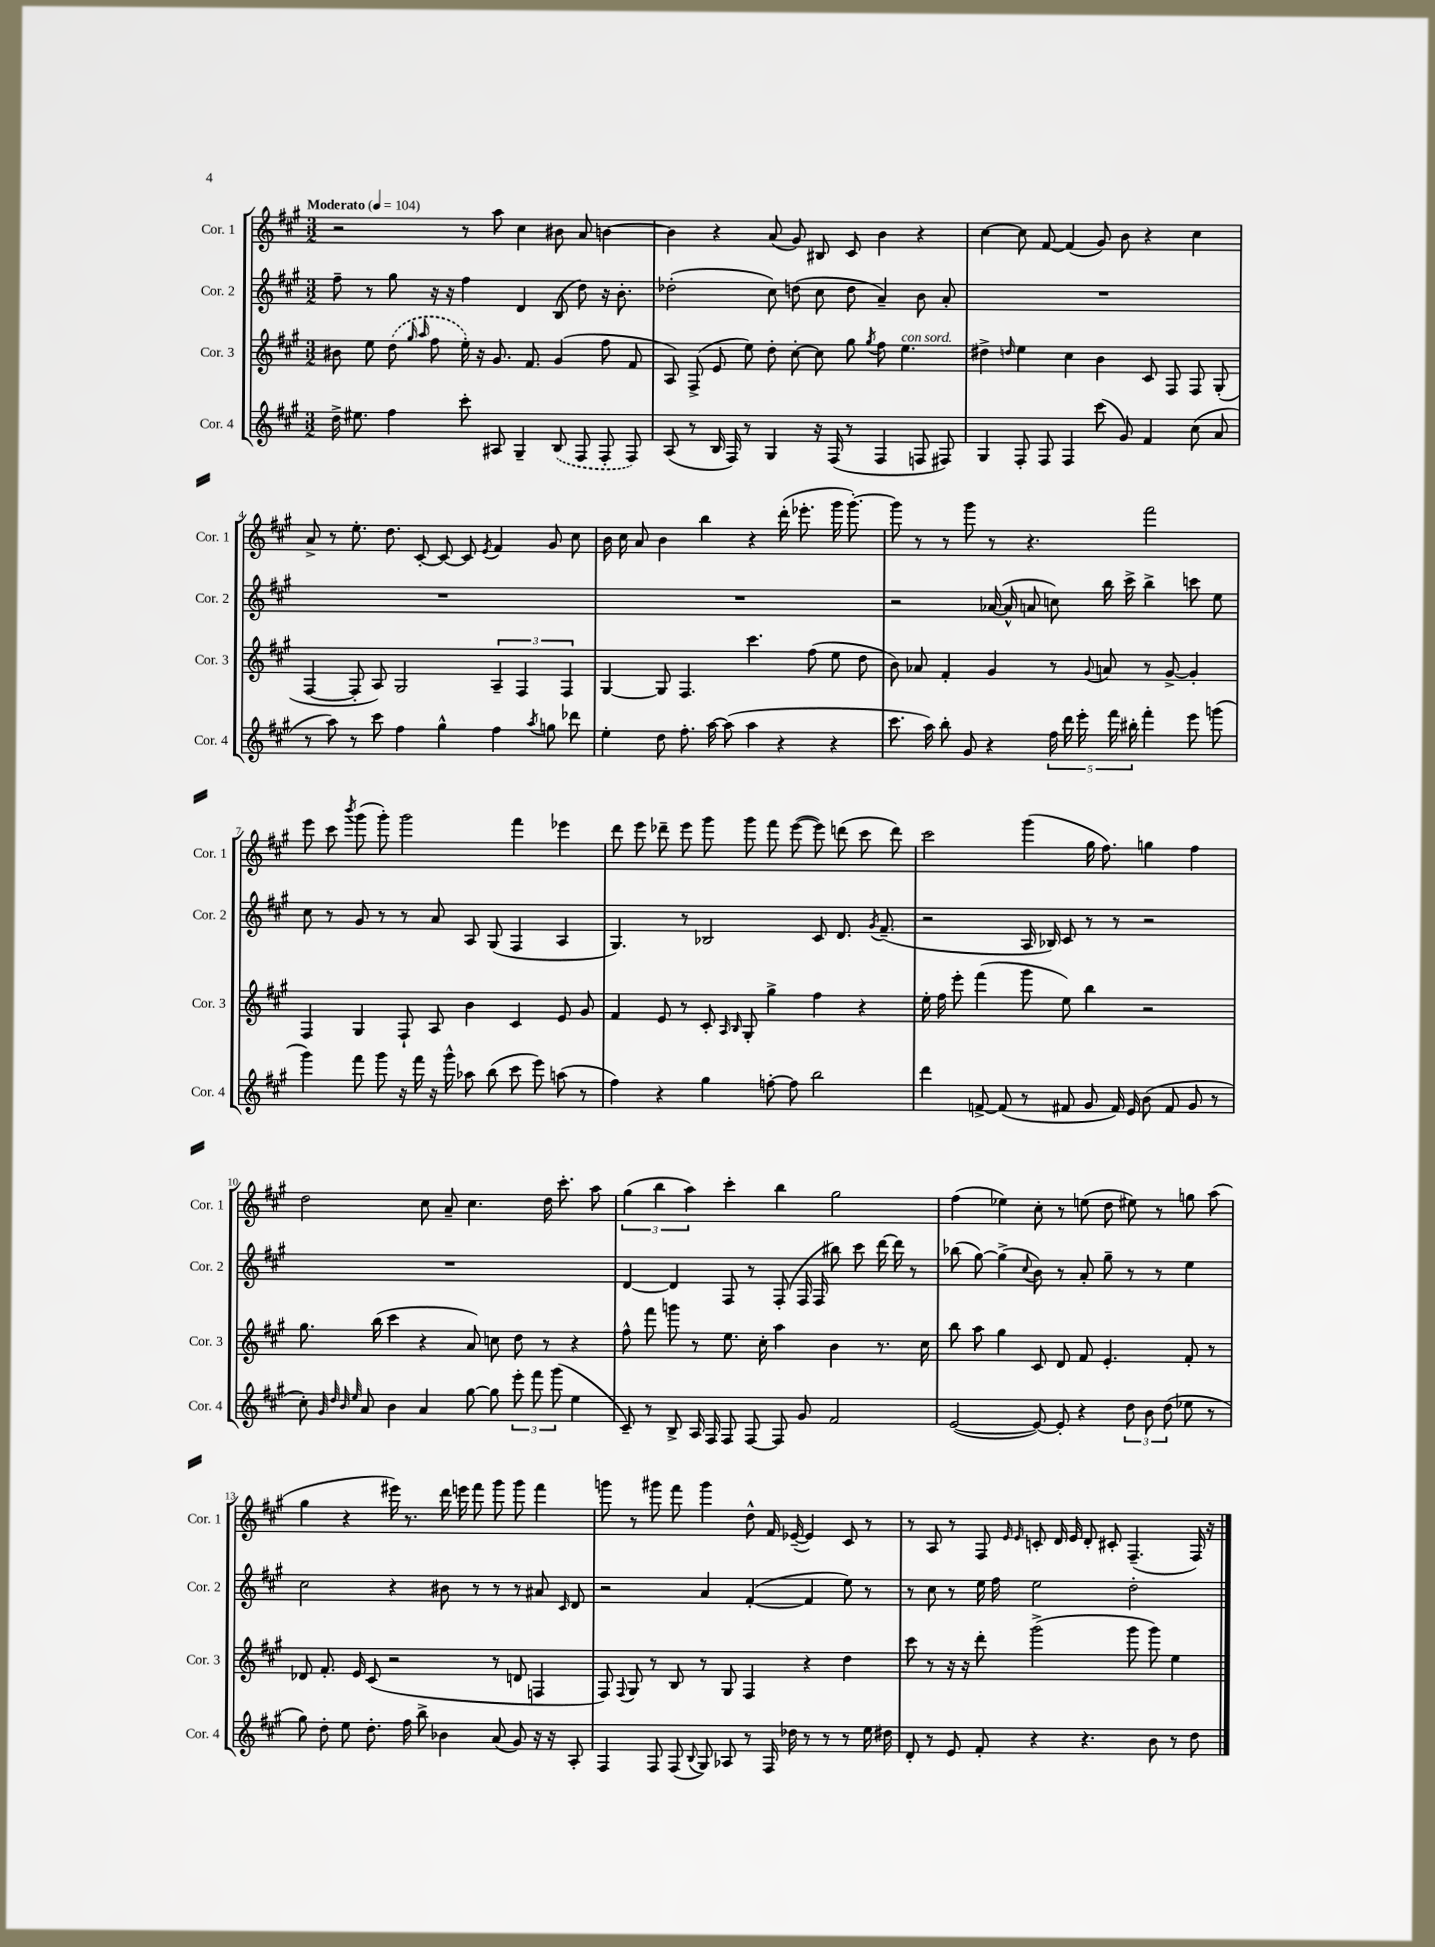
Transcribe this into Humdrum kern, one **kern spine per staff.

**kern	**kern	**kern	**kern
*part4	*part3	*part2	*part1
*staff4	*staff3	*staff2	*staff1
*I"Cor. 4	*I"Cor. 3	*I"Cor. 2	*I"Cor. 1
*I'Cor. 4	*I'Cor. 3	*I'Cor. 2	*I'Cor. 1
*clefG2	*clefG2	*clefG2	*clefG2
*k[f#c#g#]	*k[f#c#g#]	*k[f#c#g#]	*k[f#c#g#]
*M3/2	*M3/2	*M3/2	*M3/2
*MM104	*MM104	*MM104	*MM104
=1	=1	=1	=1
!	!	!	!LO:TX:a:B:t=Moderato
16dd^\	8b#X\	8ff#~\	2r
8.ee#X\	.	.	.
.	8ee\	8r	.
4ff#\	(8dd\	8gg#\	.
.	16qqgg#/	.	.
.	16qqaa/	.	.
.	8ff#\	16r	.
.	.	16r	.
8ccc#'\	16ee'\)	4ff#\	8r
.	16r	.	.
8A#X/	8.g#/	.	8aa\
4G#~/	.	4d/	4cc#\
.	8.f#/	.	.
(8B/	(4g#/	(8B/	8b#X\
8F#/	.	8dd\)	8a/
8F#'/	8ff#\	16r	[4bn\
.	.	8.b'\	.
8F#/)	8f#/	.	.
=2	=2	=2	=2
(8A/	8A/)	(2dd-X'\	4b\]
8r	(8F#^/	.	.
16B/	8e/	.	4r
16F#/)	.	.	.
8r	8ee\)	.	.
4G#/	8dd'\	8cc#\)	(8a/
.	[8cc#'\	(8ddn\	8g#/)
16r	8cc#\]	8cc#\	8B#X/
(16F#/	.	.	.
8r	8gg#\	8dd\	8c#/
.	8qgg#/	.	.
4F#/	8ff#\	4a~/)	4b\
!	!LO:TX:a:i:t=con sord.	!	!
.	4.ee\	.	.
8Fn/	.	8b\	4r
8F#X/)	.	8a'/	.
=3	=3	=3	=3
4G#/	4dd#X^\	1.r	[4cc#\
.	16qqddn/	.	.
8F#'/	4ee\	.	8cc#\]
8F#/	.	.	[8f#/
4F#/	4cc#\	.	(4f#/]
(8ccc#\	4b\	.	8g#/)
8g#/)	.	.	8b\
4f#/	8c#/	.	4r
.	8F#/	.	.
(8cc#\	8F#/	.	4cc#\
8a/	(8G#'/	.	.
!!LO:LB:g=z
=4	=4	=4	=4
8r	[4F#/	1.r	8a^/
8aa\)	.	.	8r
8r	8F#'/]	.	8.ee'\
8ccc#\	8A/)	.	.
.	.	.	8.dd\
4ff#\	2G#/	.	.
.	.	.	[8c#'/
4gg#^^\	.	.	8c#/_
.	.	.	8c#/]
.	.	.	8qe/
4ff#\	6A~/	.	4f#/
.	6F#/	.	.
8qaa/	.	.	.
8ggn\	.	.	8g#/
.	6F#/	.	.
8ddd-X\	.	.	8cc#\
=5	=5	=5	=5
4ee'\	[4G#/	1.r	16b\
.	.	.	16cc#\
.	.	.	8a/
8dd\	8G#/]	.	4b\
8.ff#'\	4.F#/	.	.
.	.	.	4bb\
[16aa\	.	.	.
(8aa\]	.	.	.
4aa\	4.ccc#\	.	4r
4r	.	.	(16ddd'\
.	.	.	8.eee-X'\
.	(8ff#\	.	.
4r	8ee\	.	16ggg#\
.	.	.	[8.ggg#'\)
.	8dd\	.	.
=6	=6	=6	=6
8.ccc#\	8b\)	2r	8ggg#\]
.	8a-X/	.	8r
16aa\)	.	.	.
8bb'\	4f#'/	.	8r
8g#/	.	.	8ggg#\
4r	4g#/	([16a-X/	8r
.	.	16a-^^/]	.
.	.	8an/	4.r
20ff#\	8r	8ccn\)	.
20ddd\	.	.	.
20eee'\	.	.	.
.	8qqg#/	.	.
.	8an/	16bb\	.
20fff#\	.	.	.
.	.	16ccc#^\	.
20bb#X'\	.	.	.
4fff#'\	8r	4bb^\	2fff#\
.	[8g#^/	.	.
8eee\	4g#'/]	8cccn\	.
(8gggn\	.	8ee\	.
!!LO:LB:g=z
=7	=7	=7	=7
4ggg#\)	4F#/	8cc#\	8eee\
.	.	8r	8ccc#\
.	.	.	8qbbb/
8fff#\	4G#/	8g#/	(8ggg#\
8ggg#\	.	8r	8ggg#'\)
16r	8F#`/	8r	2ggg#\
16fff#\	.	.	.
16r	8A/	8a/	.
16ggg#^^\	.	.	.
8aa-X\	4b\	8A/	.
(8bb\	.	(8G#/	.
8ccc#\	4c#/	4F#/	4fff#\
8eee\)	.	.	.
(8aan\	8e/	4A/	4eee-X\
8r	8g#/	.	.
=8	=8	=8	=8
4ff#\)	4f#/	4.G#/)	8ddd\
.	.	.	8eee\
4r	8e/	.	8ddd-X~\
.	8r	8r	8eee\
4gg#\	8c#'/	2B-X/	8ggg#\
.	16qqA/	.	.
.	16qqB/	.	.
.	8G#'/	.	8ggg#\
[8ffn'\	4gg#^\	.	8fff#\
8ff\]	.	.	([8eee\
2bb\	4ff#\	8c#/	8eee\])
.	.	8.d/	(8dddn\
.	4r	.	8ccc#\
.	.	8qg#/	.
.	.	(8.f#~/	.
.	.	.	8ddd\)
=9	=9	=9	=9
4ddd\	16ee'\	2r	2ccc#\
.	16ff#\	.	.
.	8eee'\	.	.
[8fn^/	(4fff#\	.	.
(8f/]	.	.	.
8r	8ggg#\	16A/	(4ggg#\
.	.	16B-X/)	.
8f#X/	8ee\)	8c#/	.
8g#/	4bb\	8r	16gg#\
.	.	.	8.ff#\)
16f#/)	.	8r	.
16e/	.	.	.
(8b\	2r	2r	4ggn\
8f#/	.	.	.
8g#/	.	.	4ff#\
8r	.	.	.
!!LO:LB:g=z
=10	=10	=10	=10
8cc#'\)	8.gg#\	1.r	2dd\
32qqg#/	.	.	.
32qqdd/	.	.	.
32qqb/	.	.	.
32qqee/	.	.	.
8a/	.	.	.
.	(16bb\	.	.
4b\	4ccc#\	.	.
4a/	4r	.	8cc#\
.	.	.	8a~/
[8gg#\	8a/)	.	4.cc#\
8gg#\]	8ccn\	.	.
12eee'\	8dd\	.	.
12fff#\	.	.	.
.	8r	.	16dd\
(12ggg#\	.	.	.
.	.	.	8.ccc#'\
4ee\	4r	.	.
.	.	.	8aa\
=11	=11	=11	=11
8c#~/)	8ff#^^\	[4d/	(6gg#\
8r	8fff#\	.	.
.	.	.	6bb\
8B^/	8gggn\	4d/]	.
.	.	.	6aa\)
16A/	8r	.	.
16F#/	.	.	.
8F#/	8.ee\	8F#/	4ccc#'\
[8F#/	.	8r	.
.	16cc#'\	.	.
8F#/]	4aa\	(8F#'/	4bb\
8g#/	.	16F#/	.
.	.	16F#/	.
2f#/	4b\	8bb#X\)	2gg#\
.	.	8ccc#\	.
.	8.r	[16ddd\	.
.	.	16ddd\]	.
.	.	8r	.
.	16cc#\	.	.
=12	=12	=12	=12
([2e/	8bb\	(8bb-X\	(4ff#\
.	8aa\	[8gg#\)	.
.	4gg#\	(4gg#^\]	4ee-X\)
.	.	8qqcc#/	.
8e/_)	8c#/	8b\)	8cc#'\
8e'/]	8d/	8r	8r
4r	8f#/	8a'/	(8een\
.	4.e'/	8gg#~\	8dd\
12dd\	.	8r	8ee#X\)
12b\	.	.	.
.	.	8r	8r
(12dd\	.	.	.
8ee-X\	8f#'/	4ee\	8ggn\
8r	8r	.	(8aa\
!!LO:LB:g=z
=13	=13	=13	=13
8gg#\)	8d-X/	2cc#\	4gg#\
8dd'\	8.f#'/	.	.
8ee\	.	.	4r
.	16e/	.	.
8.dd'\	(8c#/	.	.
.	2r	4r	16eee#X\)
16ff#\	.	.	8.r
8bb^\	.	.	.
4b-X\	.	8b#X\	16ddd\
.	.	.	16eeen\
.	.	8r	8fff#\
(8a/	8r	8r	8ggg#\
8g#/)	8dn/	8r	8ggg#\
16r	4Fn/	8a#X/	4fff#\
16r	.	.	.
.	.	16qqc#/	.
8A'/	.	8d/	.
=14	=14	=14	=14
4F#/	8F#/)	2r	8gggn\
.	8qqF#/	.	.
.	8G#/	.	8r
8F#/	8r	.	8ggg#X\
(8F#/	8B/	.	8fff#\
8qqB/	.	.	.
8G#/)	8r	4a/	4ggg#\
8A-X/	8G#/	.	.
8r	4F#/	([4f#'/	8dd^^\
16F#/	.	.	16f#/
16dd-X\	.	.	([16e-X~/
8r	4r	4f#/]	4e-/])
8r	.	.	.
8r	4dd\	8ee\)	8c#/
16ee\	.	8r	8r
16dd#X\	.	.	.
=15	=15	=15	=15
8d'/	8ccc#\	8r	8r
8r	8r	8cc#\	8A/
8e/	16r	8r	8r
.	16r	.	.
8f#'/	8ddd'\	16ee\	8F#/
.	.	16ff#\	.
.	.	.	16qqe/
.	.	.	16qqe/
4r	(2ggg#^\	2ee\	8cn'/
.	.	.	16d/
.	.	.	16e/
4.r	.	.	8d'/
.	.	.	8c#X'/
.	8ggg#\	2dd'\	(4.F#~/
8b\	8ggg#\)	.	.
8r	4ee\	.	.
8dd\	.	.	16F#/)
.	.	.	16r
==	==	==	==
*-	*-	*-	*-
